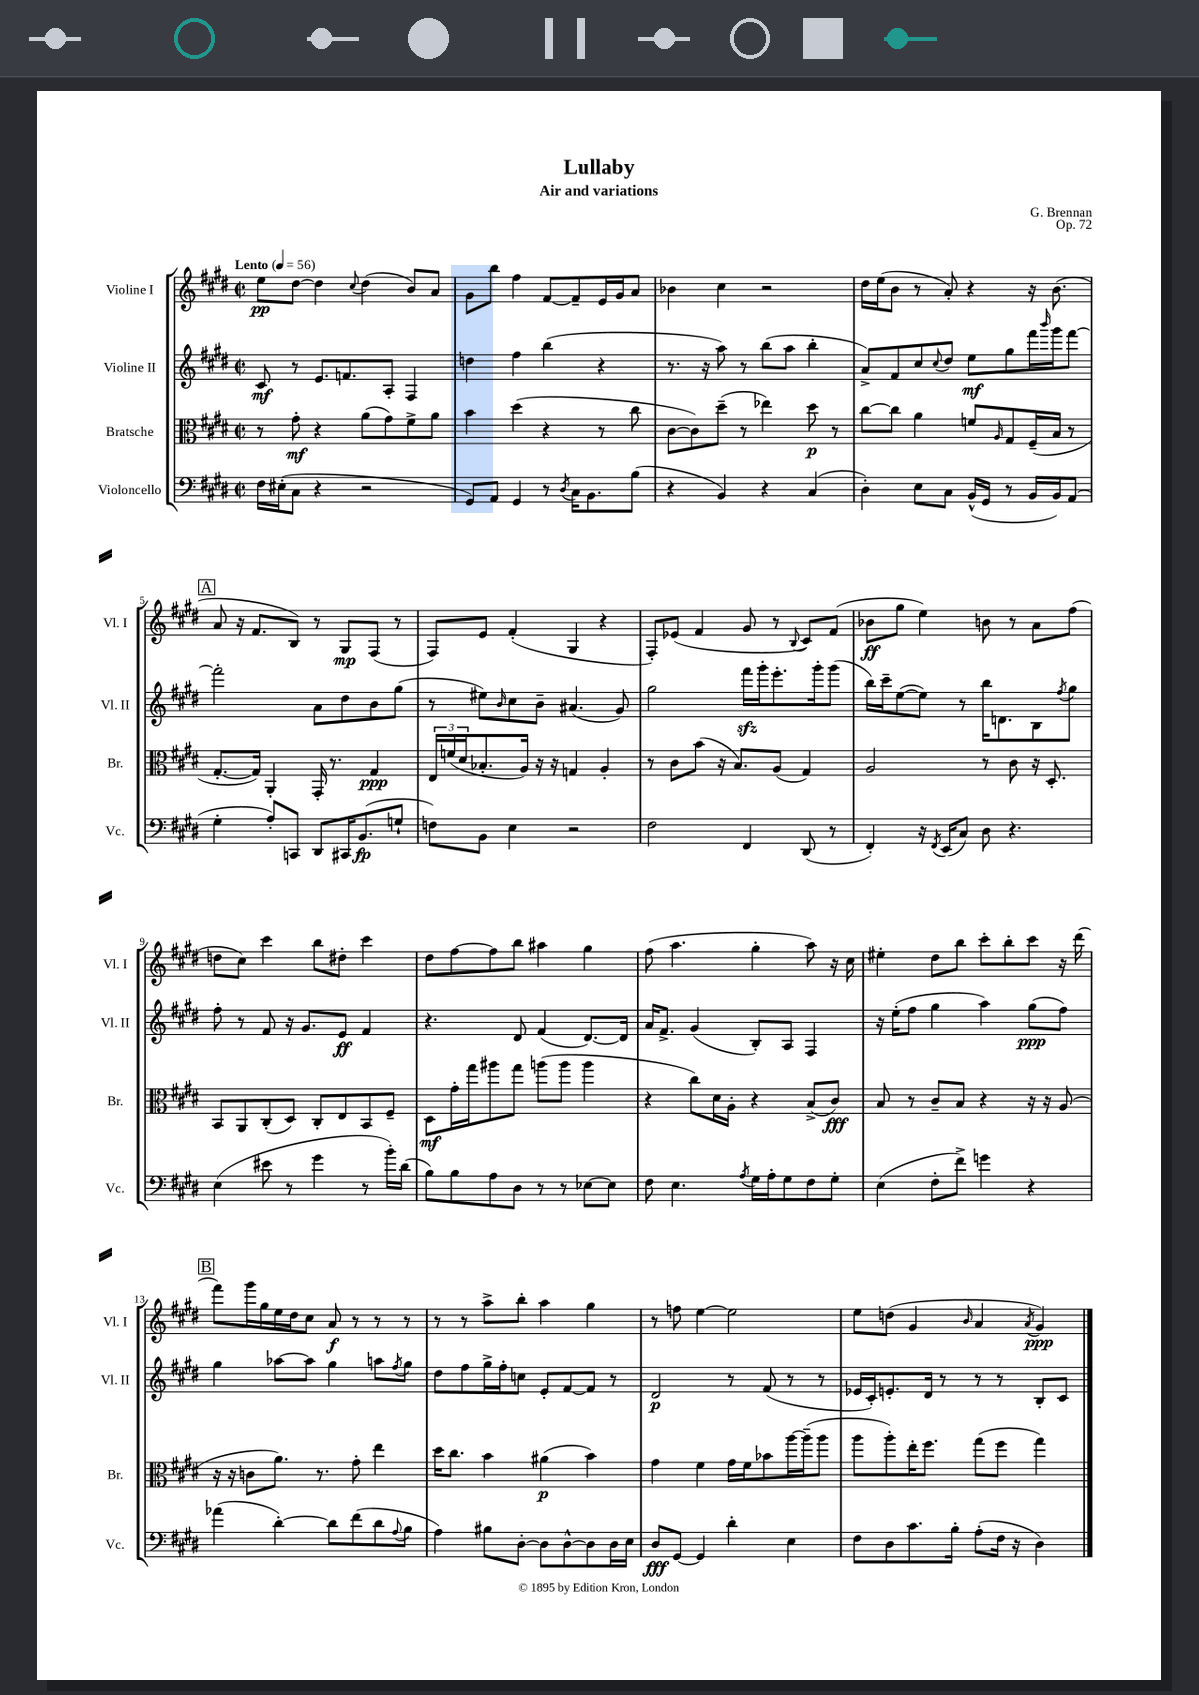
\header { title = "Lullaby" composer = "G. Brennan" subtitle = "Air and variations" opus = "Op. 72" }
<<
\new StaffGroup <<
\new Staff = "s0" \with { instrumentName = "Violine I" shortInstrumentName = "Vl. I" } {
    \clef treble \key e \major \defaultTimeSignature \time 2/2 \tempo "Lento" 4 = 56
    e''8\pp dis''8~ dis''4 \appoggiatura { cis''8 } dis''4( b'8) a'8 |
    gis'8 b''8 fis''4 fis'8~ fis'8-- e'16 gis'16 a'8 |
    bes'4 cis''4 r2 |
    dis''16 e''16( b'8 r8 a'8-.) r4 r16 b'8.( |
    \mark \markup { \box "A" } a'8 r16 fis'8. b8) r8 gis8\mp fis8( r8 |
    fis8) e'8 fis'4-.( gis4 r4 |
    fis8-.) ees'8( fis'4 gis'8 r8 \appoggiatura { b8 } cis'8) fis'8( |
    bes'8\ff gis''8 e''4) b'8 r8 a'8 fis''8( |
    d''8 cis''8) cis'''4 b''8 dis''8-. cis'''4 |
    dis''8 fis''8~ fis''8 b''8 ais''4 gis''4 |
    fis''8( a''4. gis''4-. a''8) r16 cis''16 |
    eis''4-. dis''8 b''8 cis'''8-. b''8-. cis'''8 r16 dis'''16( |
    \mark \markup { \box "B" } fis'''8) gis'''16 gis''16 e''16 dis''16 cis''8 a'8\f r8 r8 r8 |
    r8 r8 a''8-> b''8-. a''4 gis''4 |
    r8 f''8 e''4~ e''2 |
    e''8 d''8( gis'4 \grace { b'16 } a'4 \acciaccatura { a'8 } gis'4\ppp) \bar "|." |
}
\new Staff = "s1" \with { instrumentName = "Violine II" shortInstrumentName = "Vl. II" } {
    \clef treble \key e \major \defaultTimeSignature \time 2/2
    cis'8\mf r8 e'8. f'8. a8-. fis4 |
    d''4 fis''4 b''4( r4 |
    r8. r16 a''8) r8 b''8( a''8 b''4-. |
    a'8->) fis'8 cis''8 \appoggiatura { cis''8 } dis''8 e''8\mf gis''8 fis'''16 \grace { b'''16 } gis'''16 fis'''8~ |
    \mark \markup { \box "A" } fis'''2-. a'8 dis''8 b'8 gis''8( |
    r8 eis''8) \grace { b'16 } cis''8 b'8-- ais'4.( gis'8) |
    gis''2 fis'''16\sfz gis'''16-. e'''8.-. gis'''16-. gis'''8( |
    b''16) cis'''16-- e''8~( e''8) r8 b''16 d'8. b8 \acciaccatura { fis''8 } gis''8 |
    fis''8-. r8 fis'8 r16 gis'8. e'8\ff fis'4 |
    r4. dis'8 fis'4( dis'8.~) dis'16 |
    a'16 fis'8.-> gis'4( b8-.) a8 fis4 |
    r16 e''16-.( fis''8 gis''4 a''4) gis''8\ppp( fis''8) |
    \mark \markup { \box "B" } gis''4 aes''8~ aes''8 gis''4 a''8 \acciaccatura { fis''8 } gis''8 |
    dis''8 fis''8 gis''16-> fis''16-. c''8 e'8-. fis'8~ fis'8 r8 |
    dis'2\p r8 fis'8( r8 r8 |
    ees'16 cis'16-.) e'8.-. dis'16 r8 r8 r8 b8-. cis'8 \bar "|." |
}
\new Staff = "s2" \with { instrumentName = "Bratsche" shortInstrumentName = "Br." } {
    \clef alto \key e \major \defaultTimeSignature \time 2/2
    r8 gis'8-.\mf r4 a'8( gis'8) fis'8-> a'8 |
    b'4 dis''4( r4 r8 cis''8 |
    cis'8~ cis'8) dis''8--( r8 ees''4) dis''8\p r8 |
    cis''8~ cis''8 a'4 f'8 \grace { a16 } gis8 fis16--( b16 r8 |
    \mark \markup { \box "A" } gis8.~-. gis16) a,4-. gis,16-. r8. gis4\ppp |
    \tuplet 3/2 { e16 f'16( dis'16 } bes8.-. a16) r16 r16 g4 a4-. |
    r8 cis'8 b'8( r16 b8.) a8( gis4) |
    a2 r8 cis'8 r16 dis8.-. |
    b,8 a,8 cis8-.( dis8) cis8-. e8 b,8 fis8-- |
    dis8\mf gis'16-. gis''16 ais''8 gis''8 a''8( a''8 a''4 |
    r4 cis''8) dis'16 a16-. r4 b8->( cis'8\fff) |
    b8 r8 cis'8-- b8 r4 r16 r16 a8( |
    \mark \markup { \box "B" } r16 r16 c'8 a'8.) r8. gis'8-. e''4 |
    dis''16 cis''8. b'4 ais'4\p( b'4) |
    gis'4 fis'4 gis'16 fis'16 bes'8 a''16~ a''16--( a''8 |
    a''8 a''8-.) e''16-. fis''8. gis''8( fis''8 gis''4) \bar "|." |
}
\new Staff = "s3" \with { instrumentName = "Violoncello" shortInstrumentName = "Vc." } {
    \clef bass \key e \major \defaultTimeSignature \time 2/2
    fis16 eis16-.( cis8 r4 r2 |
    gis,8) a,8 gis,4 r8 \acciaccatura { dis8 } cis16 b,8. b8( |
    r4 b,4) r4 cis4( |
    dis4-.) e8 cis8 b,16-^( gis,16 r8 b,16 b,16) a,8( |
    \mark \markup { \box "A" } gis4-. a8-.) c,8 dis,8 cis,16 b,8.\fp( g8-! |
    f8) b,8 e4 r2 |
    fis2 fis,4 dis,8( r8 |
    fis,4-.) r16 \acciaccatura { fis,8 } e,16( cis8) dis8 r4. |
    e4( eis'8 r8 gis'4 r8 b'16-.) dis'16( |
    b8) b8 a8 dis8 r8 r8 ees8~ ees8 |
    fis8 e4. \acciaccatura { a8 } gis16 a16-. gis8 fis8 gis8-. |
    e4( fis8-. fis'8->) g'4 r4 |
    \mark \markup { \box "B" } aes'4( dis'4~-.) dis'8 fis'8( dis'8 \appoggiatura { a8 } b8 |
    a4) bis8 dis8~-. dis8 dis8~-^ dis8 dis16 e16 |
    dis8\fff gis,8~ gis,4 dis'4-. e4 |
    fis8 dis8 cis'8. b16-. a8-.( fis16 r16 dis4) \bar "|." |
}
>>
>>
